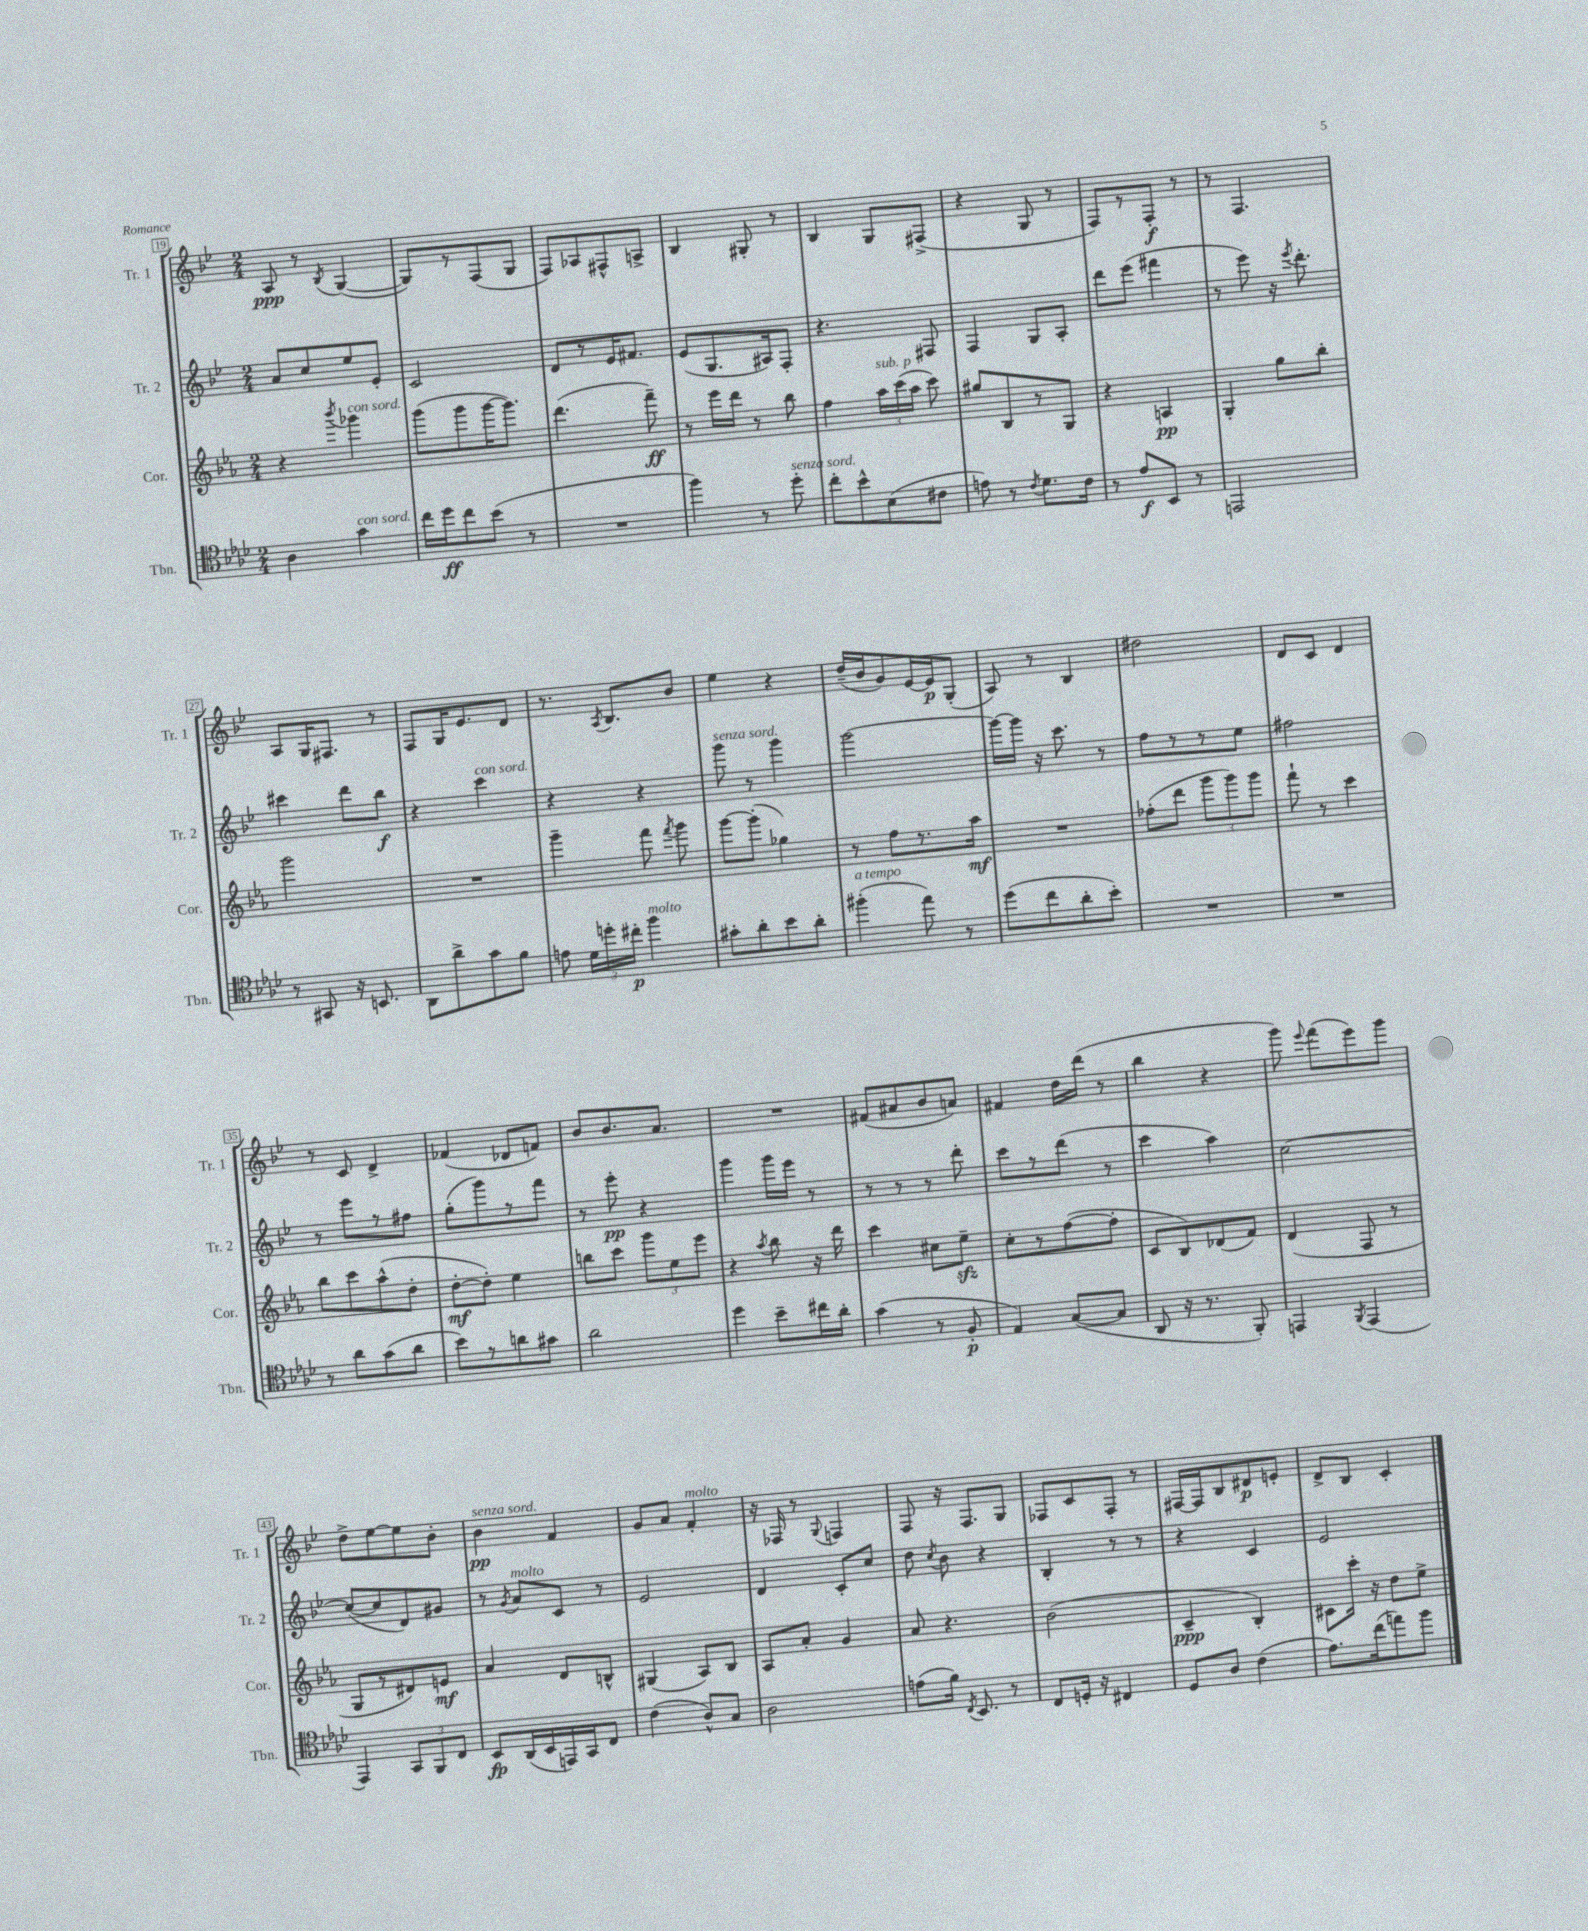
<<
\new StaffGroup <<
\new Staff = "s0" \with { instrumentName = "Tr. 1" shortInstrumentName = "Tr. 1" } {
    \clef treble \key bes \major \numericTimeSignature \time 2/4
    \autoBeamOff a8\ppp r8 \acciaccatura { bes8 } g4~( |
    g8[) r8 f8( g8] |
    f8[) aes8 fis8-^ a8]-> |
    bes4 gis8-. r8 |
    bes4 g8[ fis8]->( |
    r4 g8 r8 |
    f8[) r8 f8]-.\f r8 |
    r8 f4. |
    a8[ g16 fis8.] r8 |
    f8[ g16 ees'8. d'8] |
    r8. \acciaccatura { a8 } bes8.[ bes'8] |
    ees''4 r4 |
    d''16[--( bes'16 g'8) ees'16~ ees'16\p g8]-.( |
    a8) r8 bes4 |
    dis''2 |
    d'8[ c'8] d'4 |
    r8 c'8 d'4-> |
    fes'4( des'8[ f'8]) |
    bes'8[ bes'8. a'8.] |
    R2 |
    fis'8[( ais'8 bes'8 a'8]) |
    fis'4 d''16[ d'''16]( r8 |
    bes''4 r4 |
    g'''8) \appoggiatura { ees'''8 } f'''8[( ees'''8) g'''8] |
    d''8[-> ees''8~ ees''8 bes'8]-. |
    bes'4\pp^\markup { \italic "senza sord." } f'4 |
    g'8[ a'8] f'4-.^\markup { \italic "molto" } |
    r16 fes16 r8 \appoggiatura { g8 } f4 |
    f8 r16 f8.[ g8] |
    fes8[ c'8 fes8]-. r8 |
    fis16[~ fis16 bes8 dis'8\p e'8]-. |
    d'8[-> bes8] c'4-. \bar "|." |
}
\new Staff = "s1" \with { instrumentName = "Tr. 2" shortInstrumentName = "Tr. 2" } {
    \clef treble \key bes \major \numericTimeSignature \time 2/4
    \autoBeamOff a'8[ c''8 ees''8 ees'8]-. |
    c'2 |
    d'8[ r8 ees'16 fis'8.] |
    ees'8[( g8. ais16) f8]-. |
    r4. fis8 |
    f4 g8[ a8]-. |
    d'''8[ ees'''8]( fis'''4 |
    r8 ees'''8) r16 \acciaccatura { ees'''8 } d'''8.-. |
    cis'''4 d'''8[ bes''8]\f |
    r4 c'''4^\markup { \italic "con sord." } |
    r4 r4 |
    g'''8^\markup { \italic "senza sord." } r8 g'''4 |
    g'''2~ |
    g'''16[~ g'''16] r16 c'''8. r8 |
    f''8[ r8 r8 ees''8] |
    fis''2 |
    r8 ees'''8[ r8 fis''8] |
    g''8[-.( g'''8) r8 f'''8] |
    r8 ees'''8-.\pp r4 |
    g'''4 g'''16[ ees'''16] r8 |
    r8 r8 r8 d'''8-. |
    c'''8[ r8 d'''8]( r8 |
    c'''4 a''4) |
    c''2~ |
    c''8[~( c''8 d'8) gis'8] |
    r8 \acciaccatura { g'8 } a'8[^\markup { \italic "molto" } c'8] r8 |
    ees'2 |
    d'4 c'8[-. c''8] |
    d''8 \acciaccatura { c''8 } bes'8 r4 |
    bes4-. r8 r8 |
    r4 c'4 |
    ees'2 \bar "|." |
}
\new Staff = "s2" \with { instrumentName = "Cor." shortInstrumentName = "Cor." } {
    \clef treble \key ees \major \numericTimeSignature \time 2/4
    \autoBeamOff r4 \acciaccatura { bes'''8 } ges'''4^\markup { \italic "con sord." } |
    g'''8[( g'''8 g'''16~ g'''8.]) |
    d'''4.( f'''8--\ff) |
    r8 ees'''16[ d'''16] r8 bes''8 |
    f''4 \tuplet 3/2 { aes''16[^\markup { \italic "sub. p" } c'''16( aes''16] } c'''8) |
    gis''8[ bes8 r8 g8] |
    r4 a4\pp |
    g4-. g''8[ bes''8]-. |
    g'''2 |
    R2 |
    g'''4-- f'''8 \acciaccatura { f'''8 } g'''8 |
    g'''8[~ g'''8]-.( ges''4) |
    r8 f''8[ r8. aes''16]\mf |
    R2 |
    fes''8[-.( d'''8] \tuplet 3/2 { g'''8[ g'''8) g'''8] } |
    f'''8-! r8 c'''4 |
    bes''8[ c'''8 aes''8-^( d''8]-. |
    d''8[~-.\mf d''8]-.) ees''4 |
    b''8[ c'''8] \tuplet 3/2 { g'''8[ ees''8 ees'''8] } |
    r4 \acciaccatura { aes''8 } bes''8 r16 d'''16 |
    c'''4 cis''8[ ees''8]--\sfz |
    c''8[-. r8 f''8~( f''8]-. |
    c'8[ bes8) des'8( f'8]) |
    d'4( f8 r8 |
    g8[ r8 dis'8) e'8]\mf |
    aes'4 d'8[ b8]-^ |
    gis4( aes8[) bes8] |
    aes8[ aes'8]-. g'4 |
    aes'8 r4. |
    bes'2( |
    c'4--\ppp bes4-.) |
    cis'8[ c'''16]-. r16 d''8[ ees''8]-> \bar "|." |
}
\new Staff = "s3" \with { instrumentName = "Tbn." shortInstrumentName = "Tbn." } {
    \clef tenor \key aes \major \numericTimeSignature \time 2/4
    \autoBeamOff aes4 g'4^\markup { \italic "con sord." } |
    c''16[ des''16\ff c''8 bes'8]( r8 |
    R2 |
    f''4) r8 des''8-.^\markup { \italic "senza sord." } |
    c''8[-. bes'8-^ bes8( cis'8] |
    e'8) r8 \acciaccatura { c'8 } des'8.[ c'16] |
    r8 ees'8[\f bes,8] r8 |
    e,2 |
    r8 gis,8 r16 b,8. |
    aes,8[ aes'8-> g'8 f'8] |
    e'8 \tuplet 3/2 { des'16[ d''16-. cis''16]-.\p } f''4^\markup { \italic "molto" } |
    gis'8[-. aes'8-. bes'8 aes'8]-. |
    fis''4-.^\markup { \italic "a tempo" }( ees''8) r8 |
    des''8[( c''8 aes'8-. bes'8]-.) |
    R2 |
    R2 |
    r8 aes'8[ g'8( aes'8] |
    bes'8[) r8 a'8 gis'8] |
    aes'2 |
    des''4 bes'8[-- cis''16 aes'16]-. |
    g'4( r8 f8-.\p |
    ees4) g8[~( g8] |
    aes,8 r16 r8. f,8-.) |
    e,4 \acciaccatura { f,8 } e,4( |
    ees,4) \tuplet 3/2 { g,8[ f,8 c8] } |
    bes,8[\fp aes,16( bes,16 e,16) g,16 c8] |
    c'4( aes8[-^) g8] |
    aes2 |
    e'8[( f'16]) \acciaccatura { c8 } bes,8. r8 |
    c8[ d16]-. r16 cis4 |
    des8[ aes8] c'4( |
    ees'8.[) c''16( e''8) f''8] \bar "|." |
}
>>
>>
\layout { \context { \Score currentBarNumber = #19 \override BarNumber.stencil = #(make-stencil-boxer 0.1 0.3 ly:text-interface::print) } }
